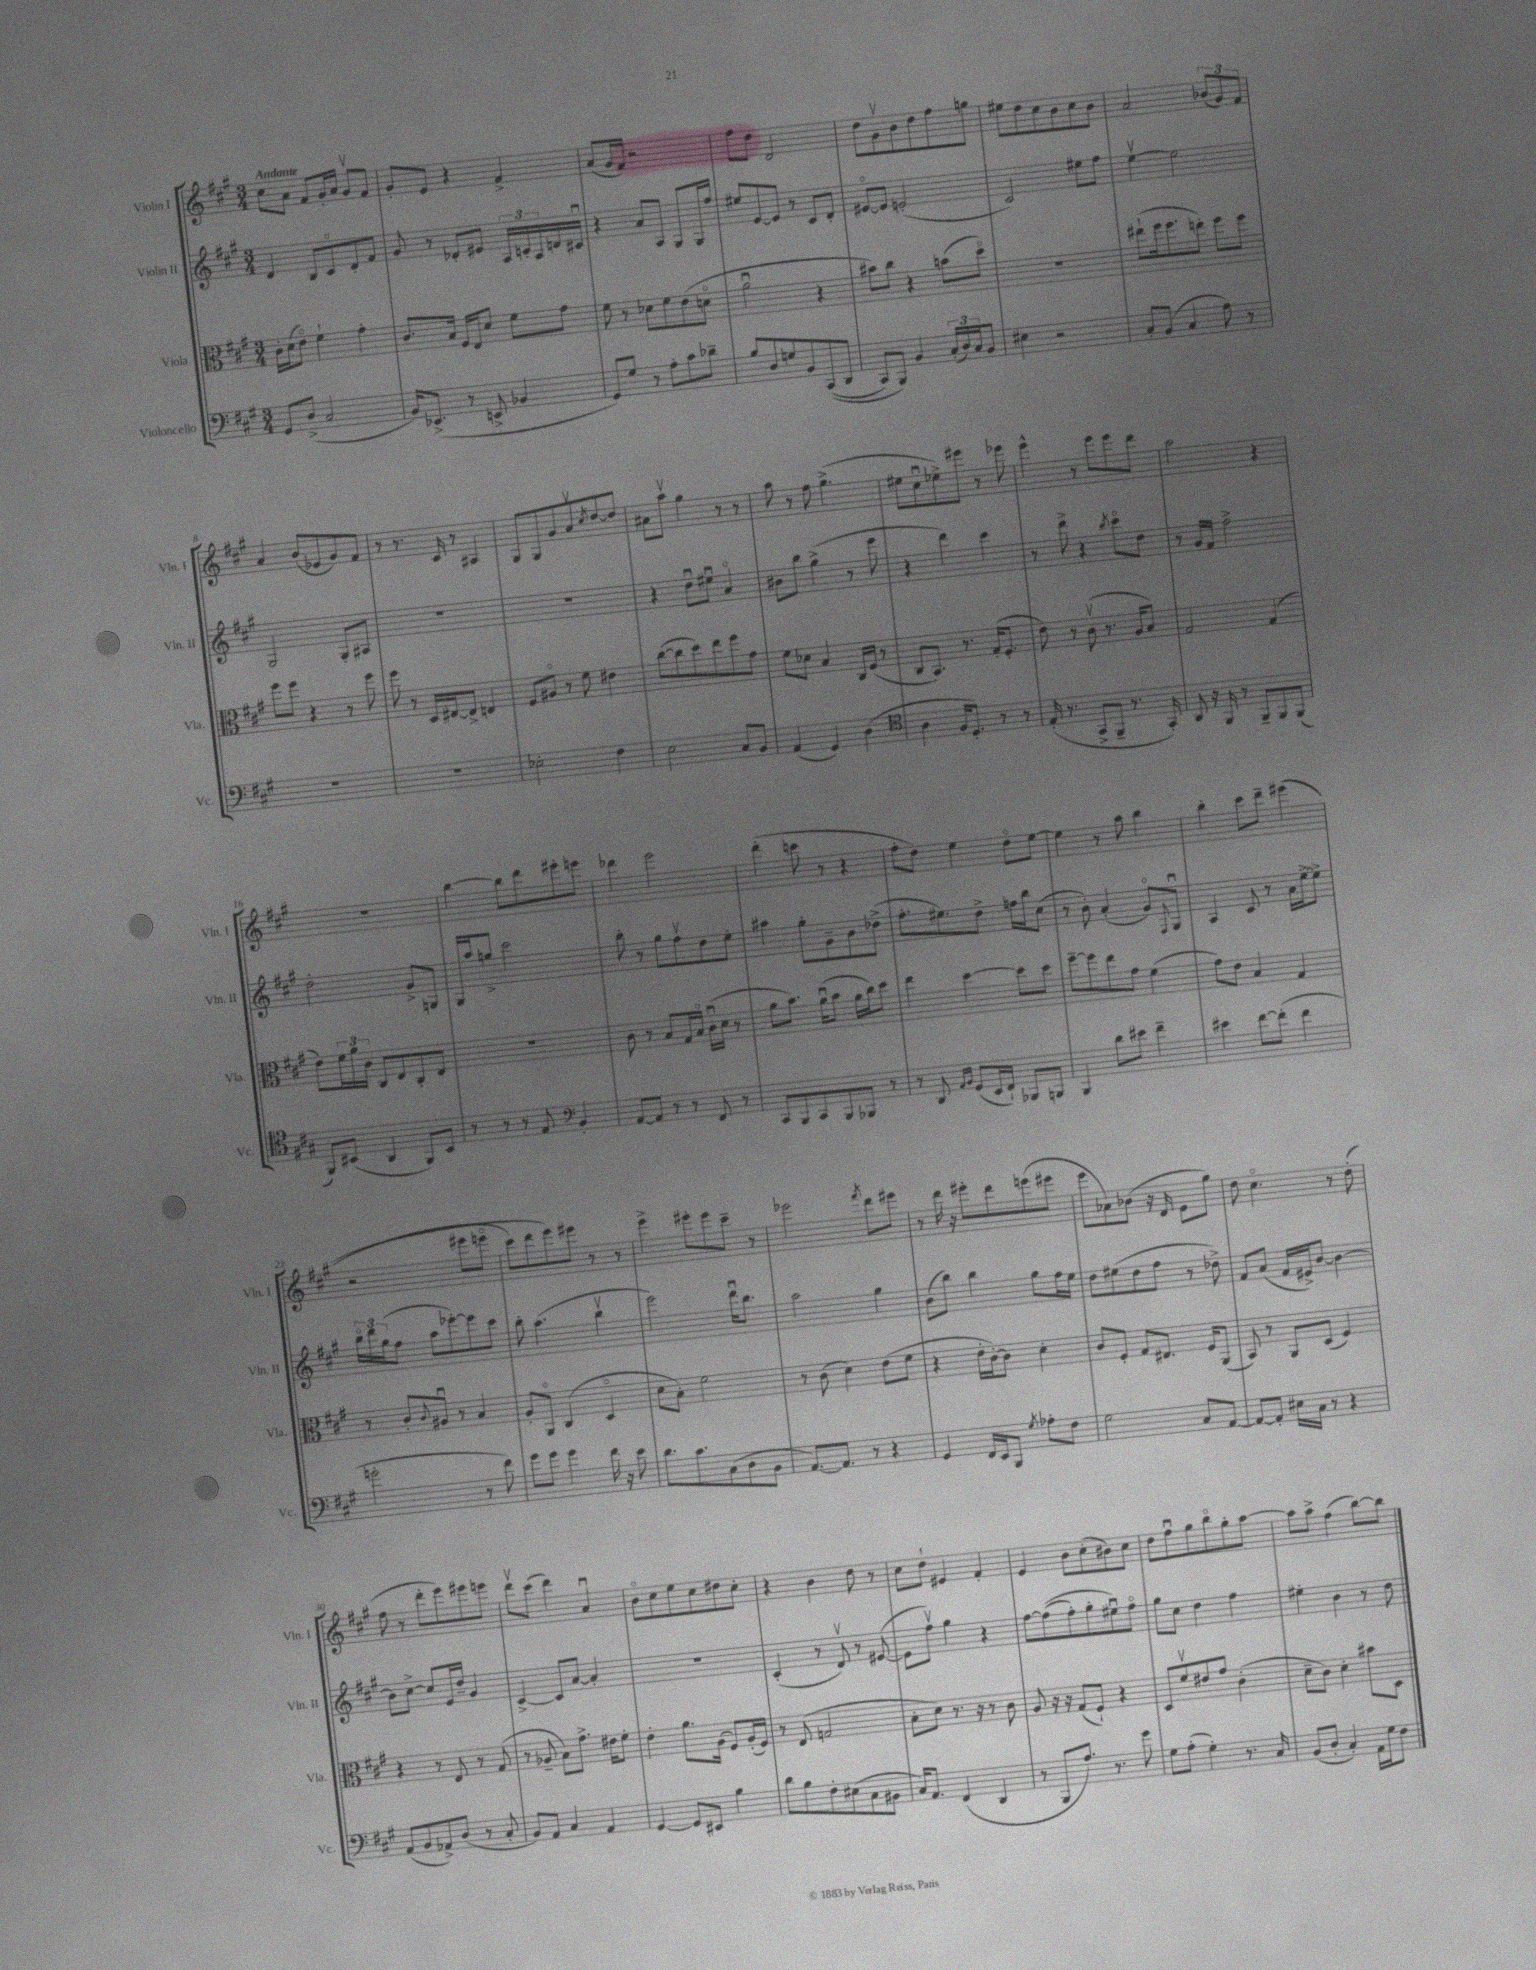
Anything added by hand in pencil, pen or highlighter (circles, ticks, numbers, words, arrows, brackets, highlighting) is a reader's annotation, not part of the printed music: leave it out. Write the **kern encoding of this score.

**kern	**kern	**kern	**kern
*staff4	*staff3	*staff2	*staff1
*clefF4	*clefC3	*clefG2	*clefG2
*k[f#c#g#]	*k[f#c#g#]	*k[f#c#g#]	*k[f#c#g#]
*M3/4	*M3/4	*M3/4	*M3/4
8GG#	16c#'	4d	8cc#
.	(16d	.	.
(8D^	8eo)	.	8a
2C#	4f#`	8B	8f#
.	.	8c#o	16g#'
.	.	.	16a
.	4g#'	8d'	8g#v
.	.	8f#	8f#
=	=	=	=
16BB)	8.c#	8g#	8g#'
(8.EE-^	.	.	.
.	.	8r	8e
.	16B	.	.
8r	16F#	8d-'	4r
.	16E	.	.
8EE^	8d	8e#	.
4BB-	8f#	24A	4f#^
.	.	24c'	.
.	.	24A	.
.	8g#	16d	.
.	.	16c#u	.
=	=	=	=
8GG#)	8f#	4r	(8a
8G#	8r	.	16g#
.	.	.	16f#)
8r	8d-	8a	2r
8A'	8f#	8A	.
8c#	(8e	8G#	.
8d-~	8do	16G#	.
.	.	16ff#	.
=	=	=	=
8B	2au	8ee#	8ff#
8D	.	[8e	8dd
8G	.	8e]	2d
8BB	.	8r	.
&((8CC#	4r	8c#	.
8DD	.	8d'	.
=	=	=	=
8CC#)	8b#)	[8e#o	8dd
8BBB&)	8cc#	8e#]	8g#v
4BB	4r	(2e'	8b
.	.	.	8dd
(24C#'	(8b	.	8ff#
24D)	.	.	.
24C#	.	.	.
8BB	8ddo)	.	8gg
=	=	=	=
4E#	2.r	2c#)	8ee#
.	.	.	8dd
2r	.	.	8cc#
.	.	.	8b
.	.	8ee#	8cc#
.	.	8ff#	8b
=	=	=	=
8C#'	(8ee#`	[4eev	2a
(8BB	16ff#	.	.
.	8.ff#	.	.
4C#	.	2ee]	.
.	8ee')	.	.
8A)	8ff#	.	(12b-
.	.	.	12g#)
8r	8ff#	.	.
.	.	.	12f#
=	=	=	=
2.r	8ff#	2G#	4a
.	8ff#	.	.
.	4r	.	(8b
.	.	.	8e-
.	8r	8G#'	8g#)
.	8ff#	8A#	8f#
=	=	=	=
2.r	8ff#	2.r	8r
.	8r	.	8.r
.	16D	.	.
.	[16E#	.	16c#
.	8E#^]	.	8r
.	4E	.	4A#
=	=	=	=
2E-'	8F#	2.r	8G#
.	8A#o	.	8G#
.	8r	.	8g#
.	8f#	.	8av
.	.	.	8qcc#
4F#	4e#	.	[8dd
.	.	.	8dd]
=	=	=	=
2E	([8cc#	4r	8a#
.	8cc#]	.	8aav
.	8dd)	8ddu	4gg#
.	8ee	8ee#u	.
8C#	8ff#	4ao	8r
8BB	8g#	.	8r
=	=	=	=
(4AA	8f#	8b#	8aa
.	8d-	8bb	8r
4GG#)	4B	(4gg#^	8ff#
.	.	.	(4.gg#^
(4D	16C#	8r	.
.	(16F#	.	.
.	8r	8eee	.
=	=	=	=
*clefC4	*	*	*
4A	8C#	4r	8ee#
.	8.BB)	.	8cc#u
16F#	.	4ddd)	8ee-^)
8.D')	8.r	.	.
.	.	.	8eee#
8r	(16G#'	4ccc#	8r
.	8.F#'	.	.
8r	.	.	8eee-
=	=	=	=
(16E'	8e)	8r	4eee^^
8.r	.	.	.
.	8r	8ddd^	.
8GG#^	(8c#v	4r	8r
8FF#~	8.r	.	8eee
.	.	8qbb	.
8.r	.	8ccc#o	8eee
.	16A	.	.
.	8B)	8dd	8ddd
16GG#')	.	.	.
=	=	=	=
8AA	2G#	8r	2aa
16r	.	16g#	.
16FF#	.	16f#	.
8r	.	2ff#^	.
8FF#~	.	.	.
8FF#	(4G#	.	4r
(8FF#	.	.	.
=	=	=	=
8FF#)	8e)	2dd'	2.r
(8BB#	24f#	.	.
.	24a	.	.
.	24c#	.	.
4AA	8C#	.	.
.	8E	.	.
8FF#)	8C#'	8g#^	.
8BB#	8E	8G	.
=	=	=	=
8r	2.r	16G#	[4bb
.	.	16aa	.
8r	.	8gg^	.
8r	.	2ccc#	8bb]
8E	.	.	8ddd
*clefF4	*	*	*
4BB'	.	.	8eee#'
.	.	.	8eee
=	=	=	=
[8AA	8c#	8bb'	4ddd-
8AA]	8r	8r	.
8r	8B	8gg#	2eee
8r	16G#	8ff#v	.
.	16Bo	.	.
8FF#	(16c#u	8dd	.
.	16d	.	.
8r	8r	8ee'	.
=	=	=	=
8CC#	8a	4aa#	(4ddd'
8BBB	8.b)	.	.
8CC#	.	8gg#'	8ccc
.	(16au	.	.
8BBB	8b	8g#~	8r
8BBB-	16a	8b	4r
.	16cc#)	.	.
8r	8dd	(8dd-^	.
=	=	=	=
8r	4ee	8.ff#'	8ff#'
8DD	.	.	8dd)
.	.	8.ee#)	.
16qqAA	.	.	.
16qqBB	.	.	.
(8GG#	[4dd	.	4ee
16EE	.	8dd^	.
16FF#`)	.	.	.
8BBB-	8dd]	16ff	8ddo
.	.	16bb	.
8BBB	8dd	(8cc#	[8ee
=	=	=	=
4BBB	[8ff#~	8r	4ee]
.	8ff#]	8b')	.
8d	8ee	(4a'	8r
8e#	8g#	.	8aa
4f#~	(4f#	8g#o)	4bb
.	.	8qqF#	.
.	.	8G#u	.
=	=	=	=
4e#	8g#)	4A	4bb'
.	8e	.	.
[8f#	4B	8c#	8ccc#
(8f#']	.	8r	8ddd~
4f#	4G#	16a	&((4eee#
.	.	[16ee^	.
.	.	8ee^]	.
=	=	=	=
2g'	8r	24bbo	2r
.	.	24ddd	.
.	.	(24gg#	.
.	8c#'	8ff#	.
.	8qqc#	.	.
.	8A#u	8aa	.
.	8r	[8eee-')	.
8r	4B	8eee-]	8eee#
8f#)	.	8ccc#	8eeeo
=	=	=	=
8g#	8A'	8bb'	8ccc#)
8g#	8AAo	(4.aa	8ddd
4g#	(4C#	.	8eee&)
.	.	.	8eee#
16f#	4Do	4bbv	8r
16r	.	.	.
8e	.	.	8r
=	=	=	=
8.d	8d	2eee)	4eee^
.	8B')	.	.
8.c#	.	.	.
.	2f#	.	8eee#'
(8C#	.	.	8eee#
8D	.	16dddu	8ccc#~
.	.	8.bb	.
8BB	.	.	8r
=	=	=	=
[8.AA)	8r	2aa	2eee-
.	(8c#	.	.
8.AA]	.	.	.
.	4d)	.	.
8r	.	.	.
.	.	.	8qfff#
4r	(8e	4gg#	8ddd
.	8f#	.	8eee#
=	=	=	=
4GG#	4r	(8b	8r
.	.	8bb)	16ddd
.	.	.	16r
16FF#	16e'	4bb	8eee#'
16EE	[16c#')	.	.
8BBB	8c#]	.	8ddd
8qG#	.	.	.
8A-'	4d'	8gg#	(8eee
8F#	.	16ff#	8eee#
.	.	16ee	.
=	=	=	=
2G#	8c#	8dd	8eee
.	8F#'	(8ee#	8a-)
.	8G#	8dd	(8b-
.	8.E#	8ff#	16r
.	.	.	16d
8C#	.	8r	8e
.	16F#	.	.
[8AA	(8AA	8dd-^)	8gg#)
=	=	=	=
8AA_	8BB)	8f#	8dd
8AA']	8r	(8a	4.cc#o
16E#	8AA	16f#	.
16C#	.	16e#^)	.
8r	(8D	[8b	.
4r	4F#)	4b_	8r
.	.	.	(8dd'
=	=	=	=
(8AA	4r	8b]	8ff#
8BB	.	[8cc#^	8r
8AA-^)	8r	8cc#]	8ddd'
(8D	8E	16e	8eee)
.	.	16dd~	.
8r	8r	4g#	8eee#
8C#'	(8G#	.	8eee
=	=	=	=
8BB)	8r	[4c#^	8dddv
8AA	8A-~	.	(8ccc#
4C#	8B)	8c#]	4ddd)
.	8.g#^	[8a	.
4AA	.	4a']	4au
.	16e#	.	.
.	8f#'	.	.
=	=	=	=
[4GG#	4e'	2.r	8bo
.	.	.	8cc#
8GG#]	8.a	.	8ee
8EE#	.	.	8cc#
.	(16A	.	.
4B	8F#)	.	8dd#
.	(16A'	.	8cc#'
.	16F#)	.	.
=	=	=	=
8d	8r	(4c#'	4r
8B	(8E	.	.
8F#'	2G	8r	4b
(8E#	.	8dv)	.
8C#	.	8r	8dd
8BB#	.	([8e#	8r
=	=	=	=
16C#)	8B'	8e#]	8cc#
8.AA	.	.	.
.	8d)	8ff#v)	8dd`
(4FF#	8.r	4gg#	4e#
.	16r	.	.
4DD	8r	4r	4f#'
.	8c#	.	.
=	=	=	=
8r	8A	[8ff#	4e
8BBB	16r	&((8ff#]	.
.	16r	.	.
8.A)	(8G#	8ff#')	8b
.	8F#`)	8gg#'	(8cc#'
8.r	.	.	.
.	4r	8ee#u&)	8b#)
8g#	.	8ff#o	8cc#
=	=	=	=
8G#	8D	8gg#	8dd
(8A'	8f#v	8cc#	8ff#u
4G#')	8e#	4dd	8gg#
.	8g#	.	8bbo
8.r	(4c#'	4ff#	8gg#'
.	.	.	[8aa
16C#	.	.	.
=	=	=	=
(8BB	8d~	4ee#'	8aa]
8D'	8c#)	.	8aa^
4C#')	4d'	4b	(4ff#
16AA	8b#	8r	[8bb)
16G#	.	.	.
8F#	8D	8dd	8bb]
==	==	==	==
*-	*-	*-	*-
